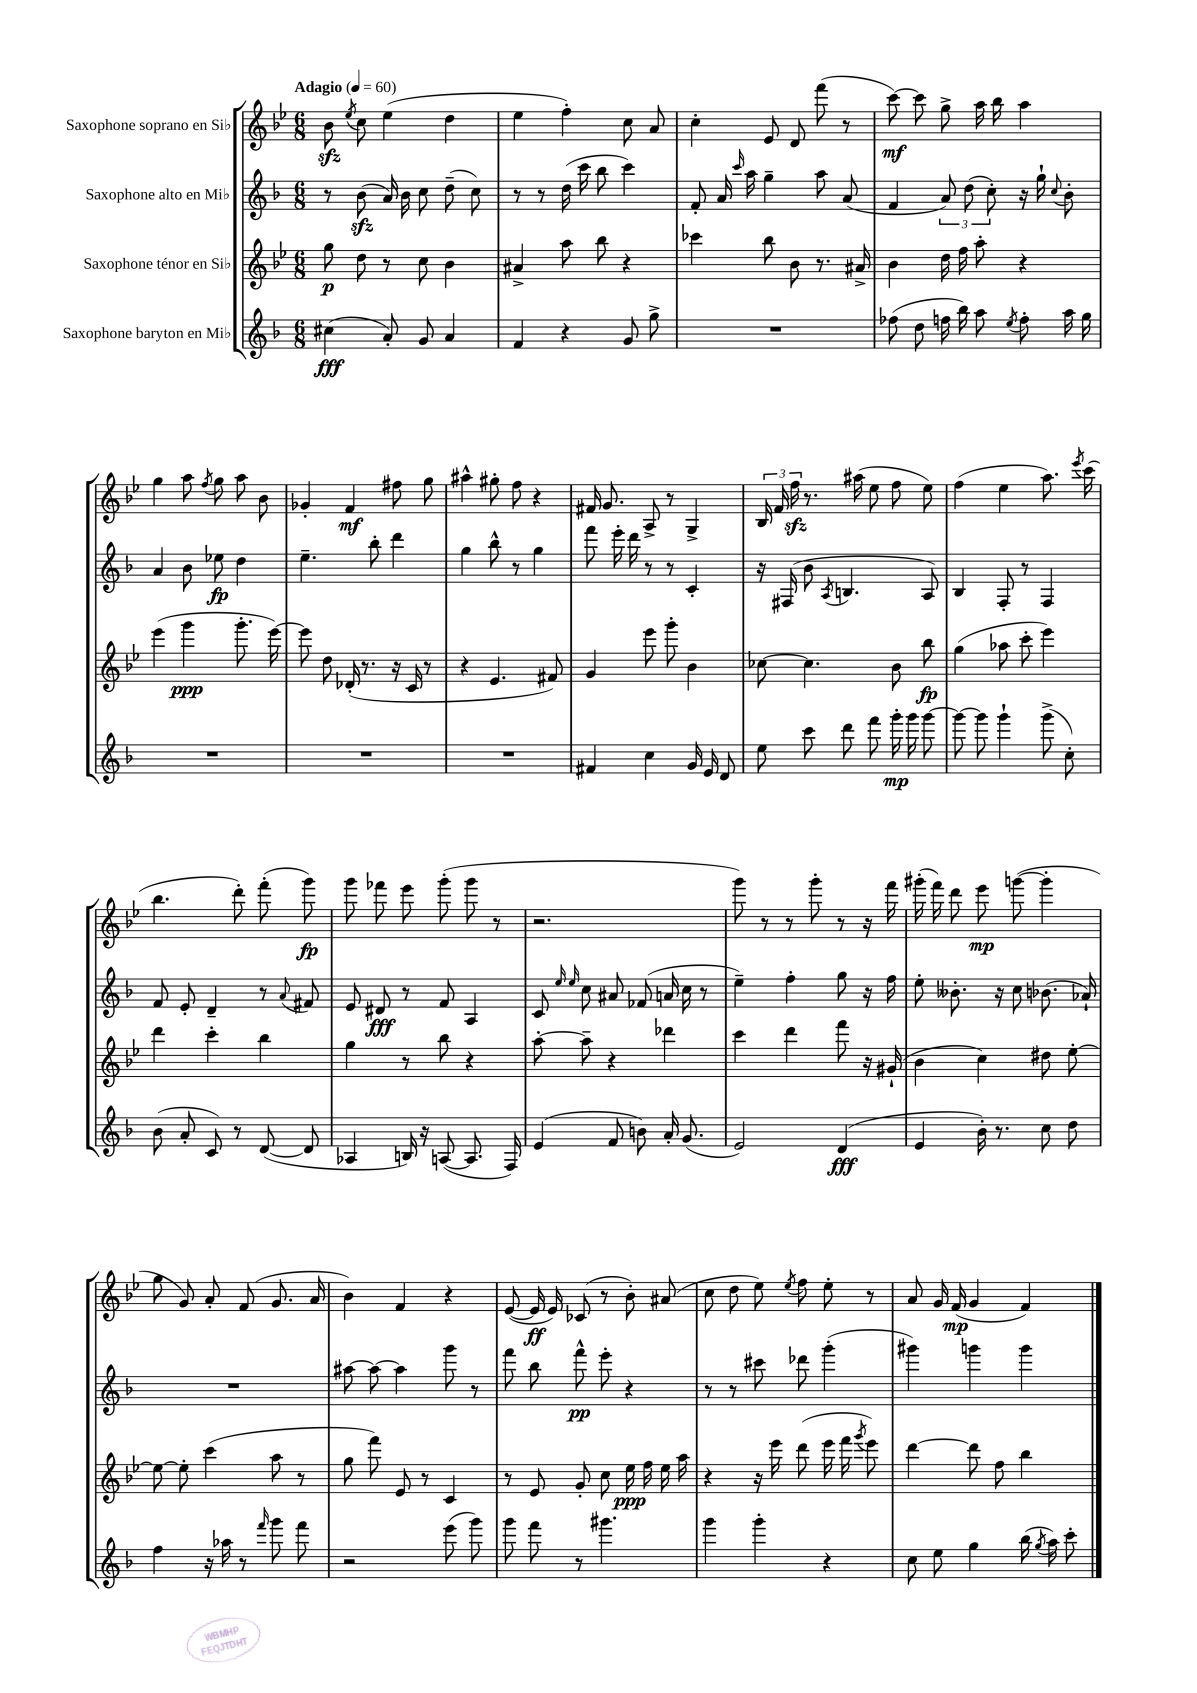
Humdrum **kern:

**kern	**kern	**kern	**kern
*staff4	*staff3	*staff2	*staff1
*clefG2	*clefG2	*clefG2	*clefG2
*k[b-]	*k[b-e-]	*k[b-]	*k[b-e-]
*M6/8	*M6/8	*M6/8	*M6/8
*MM60	*MM60	*MM60	*MM60
(4cc#\	8gg\	8r	8b-\
.	.	.	8qee-/
.	8dd\	(8b-\	8cc\
8a'/)	8r	16a/)	(4ee-\
.	.	16b-\	.
8g/	8cc\	8cc\	.
4a/	4b-\	(8dd~\	4dd\
.	.	8cc\)	.
=	=	=	=
4f/	4a#^/	8r	4ee-\
.	.	8r	.
4r	8aa\	(16dd\	4ff'\)
.	.	16ccc\	.
.	8bb-\	8bb-\	.
8g/	4r	4ccc\)	8cc\
8gg^\	.	.	8a/
=	=	=	=
2.r	4ccc-\	8f'/	4cc'\
.	.	16a/	.
.	.	16qqccc/	.
.	.	16aa\	.
.	8bb-\	4gg~\	8e-/
.	8b-\	.	8d/
.	8.r	8aa\	(8fff\
.	.	(8a/	8r
.	16a#^/	.	.
=	=	=	=
(8ff-\	4b-\	4f/	[8ccc\)
8dd\	.	.	8ccc\]
16ff\	16dd\	12a/)	8gg^\
16bb-\)	16ff\	.	.
.	.	(12dd\	.
8aa\	8aa'\	.	16aa\
.	.	12cc'\)	.
.	.	.	16bb-\
8qee/	.	.	.
8ff'\	4r	16r	4aa\
.	.	16gg`\	.
.	.	8qqcc/	.
16aa\	.	8b-'\	.
16gg\	.	.	.
=	=	=	=
2.r	(4eee-\	4a/	4gg\
.	4ggg\	8b-\	8aa\
.	.	.	8qff/
.	.	8ee-\	8gg\
.	8.ggg'\	4dd\	8aa\
.	.	.	8b-\
.	[16eee-\)	.	.
=	=	=	=
2.r	8eee-\]	4.ee~\	4g-'/
.	8dd\	.	.
.	(16d-'/	.	4f/
.	8.r	.	.
.	.	8bb-'\	.
.	16r	4ddd\	8ff#\
.	16c/	.	.
.	8r	.	8gg\
=	=	=	=
2.r	4r	4gg\	4aa#^^\
.	4.e-/	8bb-^^\	8gg#'\
.	.	8r	8ff\
.	.	4gg\	4r
.	8f#/)	.	.
=	=	=	=
4f#/	4g/	8fff\	16f#/
.	.	.	8.g/
.	.	16eee'\	.
.	.	16ddd\	.
4cc\	8eee-\	8r	8A^/
.	8ggg'\	8r	8r
16g/	4b-\	4c'/	4G^/
16e/	.	.	.
8d/	.	.	.
=	=	=	=
8ee\	[8cc-\	16r	24B-/
.	.	.	24f/
.	.	(16F#/	.
.	.	.	24ff\
8ccc\	4.cc-\]	8b-\	8.r
.	.	8qA/	.
8ddd\	.	4.B/	.
.	.	.	(16aa#\
8fff\	.	.	8ee-\
16ggg'\	8b-\	.	8ff\
16ggg\	.	.	.
[8ggg\	8bb-\	8A/)	8ee-\)
=	=	=	=
8ggg\_	(4gg\	4B-/	(4ff\
8ggg\]	.	.	.
4ggg`\	8aa-\	8F'/	4ee-\
.	8ccc'\	8r	.
(8ggg^\	4eee-\)	4F/	8.aa\)
8cc'\)	.	.	.
.	.	.	8qeee-/
.	.	.	(16ccc\
=	=	=	=
(8b-\	4ddd\	8f/	4.bb-\
8a'/	.	8e'/	.
8c/)	4ccc'\	4d~/	.
8r	.	.	8ddd'\)
([8d/	4bb-\	8r	(8fff'\
.	.	8qqa/	.
8d/]	.	8f#/	8ggg\)
=	=	=	=
4A-/	4gg\	8e/	8ggg\
.	.	8d#/	8fff-\
16B/)	8r	8r	8eee-\
16r	.	.	.
([8A/	8bb-\	8f/	(8ggg'\
8.A/]	4r	4A/	8ggg\
.	.	.	8r
16F/)	.	.	.
=	=	=	=
(4e/	[8aa'\	8c/	2.r
.	.	16qqee/	.
.	.	16qqee/	.
.	8aa~\]	8cc\	.
8f/	4r	8a#/	.
8b\)	.	(8f-/	.
16a'/	4ddd-\	16a/	.
(8.g/	.	16cc\	.
.	.	8r	.
=	=	=	=
2e/)	4ccc\	4ee~\)	8ggg\)
.	.	.	8r
.	4ddd\	4ff'\	8r
.	.	.	8ggg'\
(4d/	8fff\	8gg\	8r
.	16r	16r	16r
.	(16g#`/	16ff\	16fff\
=	=	=	=
4e/	4b-\	8ee'\	(16ggg#'\
.	.	.	16fff\)
.	.	8.b--'\	8ddd\
16b-'\)	4cc\)	.	8eee-\
8.r	.	16r	.
.	.	8cc\	([8ggg\
8cc\	8dd#\	(8.b-\	4ggg'\]
8dd\	[8ee-'\	.	.
.	.	16a-`/)	.
=	=	=	=
4ff\	8ee-\_	2.r	8gg\
.	8ee-'\]	.	8g/)
16r	(4ccc\	.	8a'/
16aa-\	.	.	.
8r	.	.	(8f/
16qqfff/	.	.	.
8ggg\	8aa\	.	8.g/
8fff\	8r	.	.
.	.	.	16a/
=	=	=	=
2r	8gg\	[8aa#\	4b-\)
.	8fff\)	8aa#\_	.
.	8e-/	4aa#\]	4f/
.	8r	.	.
(8eee\	4c/	8ggg\	4r
8ggg\)	.	8r	.
=	=	=	=
8ggg\	8r	8fff\	([8e-/
8fff\	8e-/	8bb-\	16e-/]
.	.	.	16e-/)
8r	8g'/	8fff^^\	(8c-/
4.ggg#\	8cc\	8eee'\	8r
.	16ee-\	4r	8b-'\)
.	16ff\	.	.
.	16ee-\	.	(8a#/
.	16aa\	.	.
=	=	=	=
4ggg\	4r	8r	8cc\
.	.	8r	8dd\
4ggg'\	16r	8ccc#\	8ee-\)
.	16eee-\	.	.
.	.	.	8qee-/
.	(8ddd\	8ddd-\	8ff\
4r	16eee-\	(4ggg'\	8ee-'\
.	16fff\	.	.
.	8qggg/	.	.
.	8eee-\)	.	8r
=	=	=	=
8cc\	[4ddd\	4ggg#\)	8a/
8ee\	.	.	16g/
.	.	.	(16f/
4gg\	8ddd\]	4ggg\	4g/
.	8ff\	.	.
(16bb-\	4bb-\	4ggg\	4f/)
8qgg/	.	.	.
16aa\)	.	.	.
8ccc'\	.	.	.
==	==	==	==
*-	*-	*-	*-
